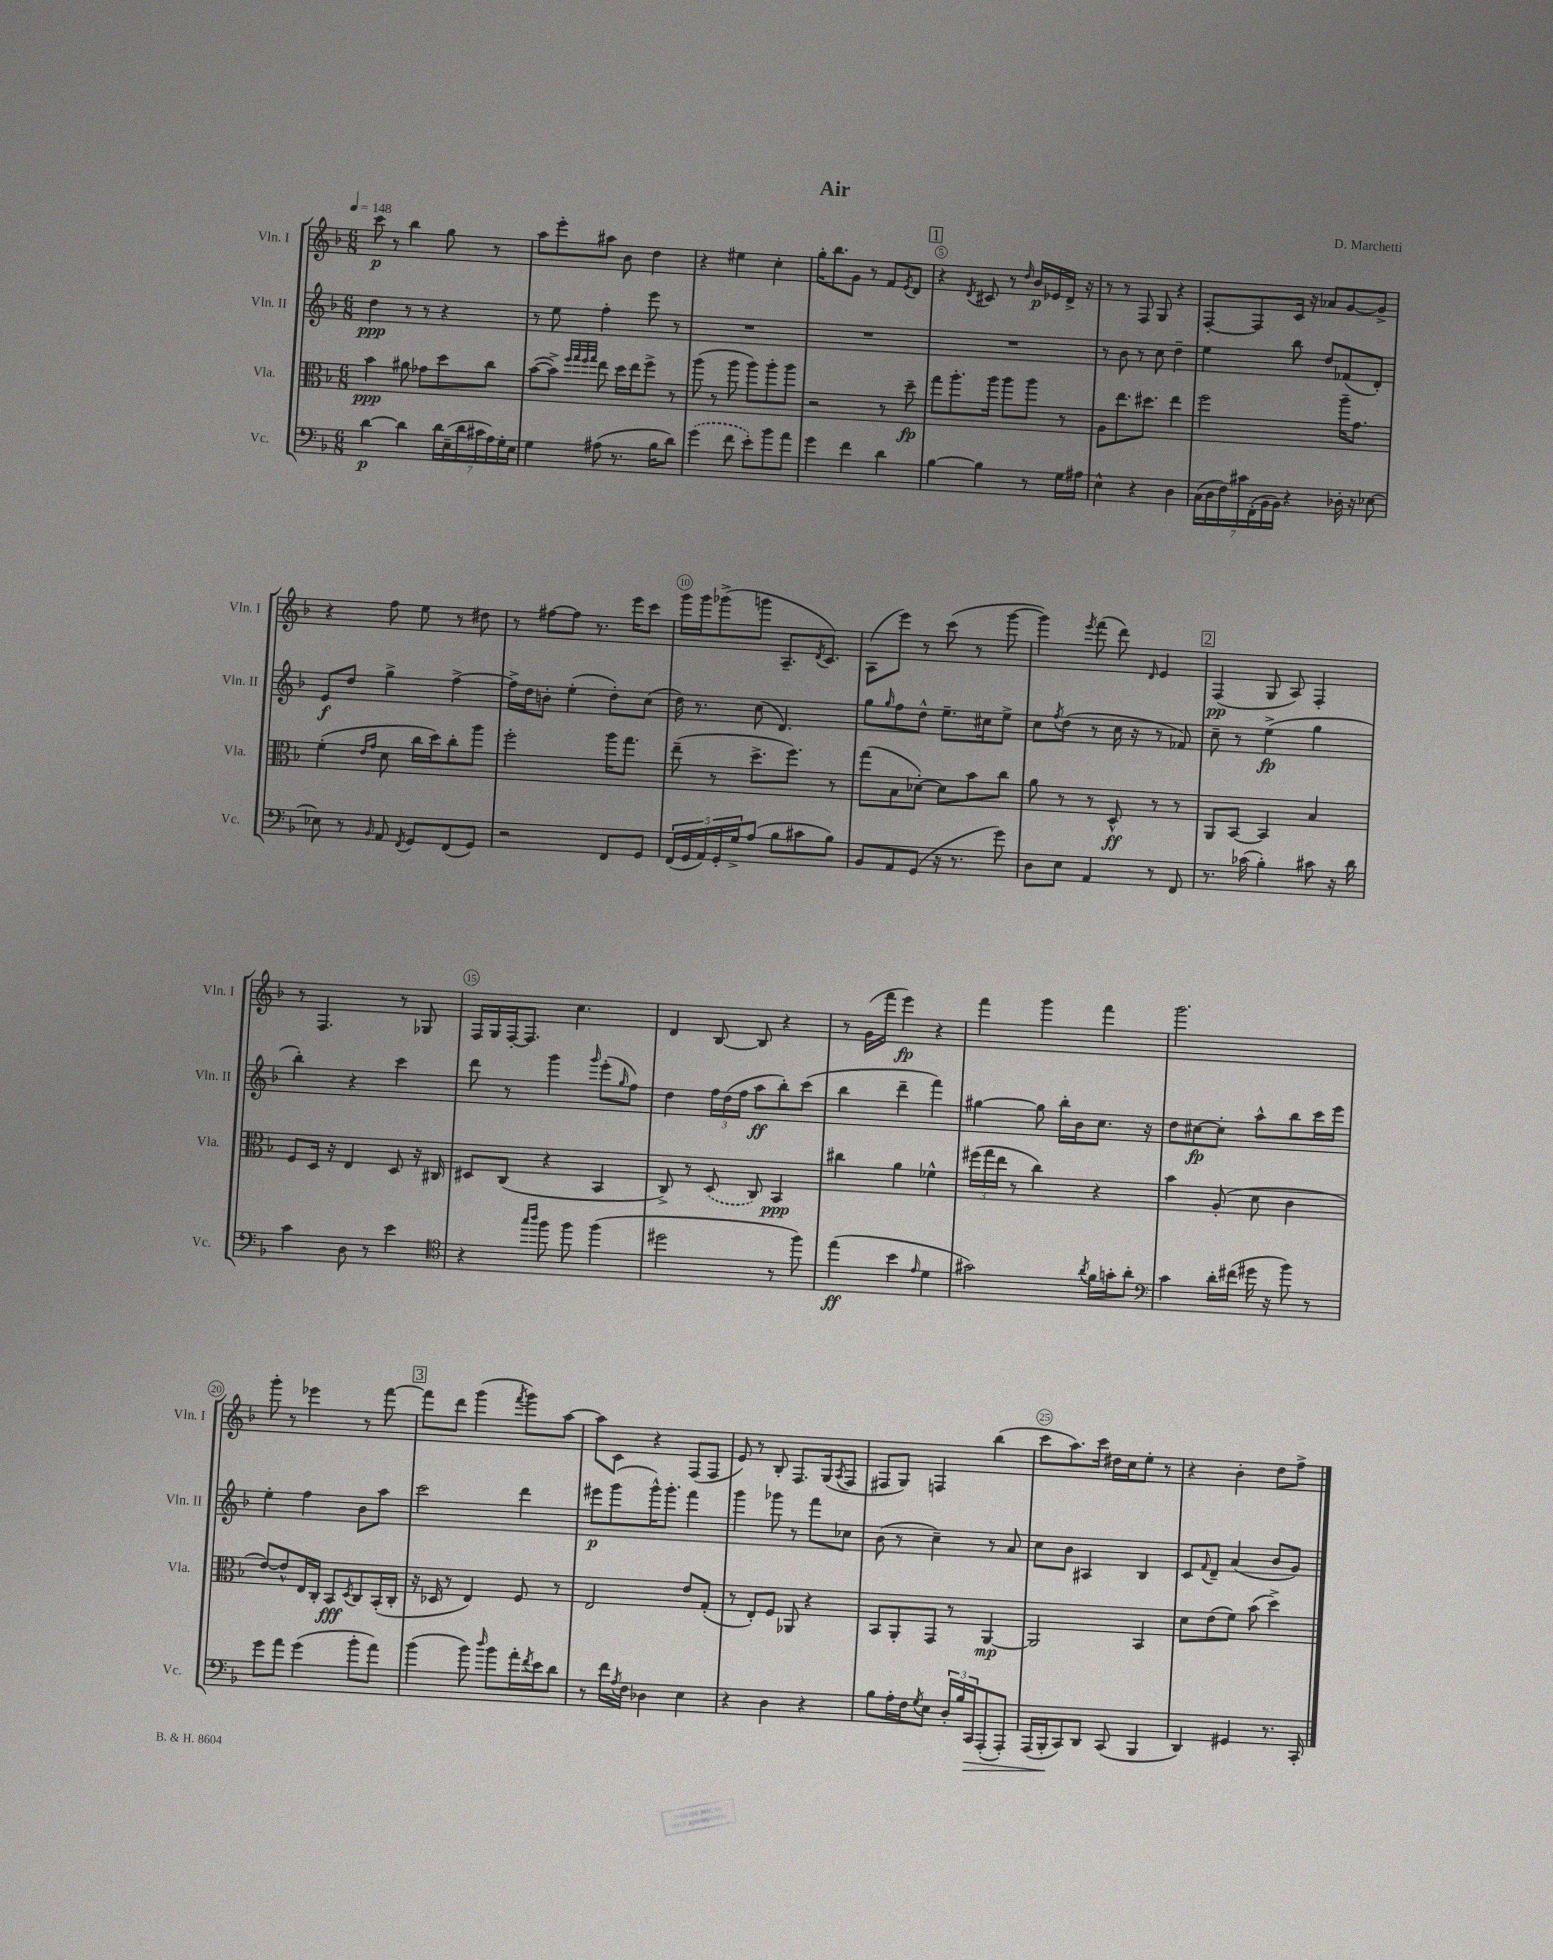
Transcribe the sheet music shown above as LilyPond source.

\header { title = "Air" composer = "D. Marchetti" }
<<
\new StaffGroup <<
\new Staff = "s0" \with { instrumentName = "Vln. I" shortInstrumentName = "Vln. I" } {
    \clef treble \key f \major \numericTimeSignature \time 6/8 \tempo 4 = 148
    c'''8\p r8 bes''4 g''8 r8 |
    a''8 e'''8-. ais''8 bes'8 d''4 |
    r4 eis''4 c''4-. |
    g''16-. bes''8. g'8 r8 f'8 \acciaccatura { e'8 } d'8 |
    \mark \markup { \box "1" } r4 \acciaccatura { d'8 } cis'8 r8 \grace { d''16 } bes'16\p ees'16 d'16-> r16 |
    r8 r8 f8 g8 r4 |
    f8~-. f8 c'16 r16 aes'8 g'8~ g'8-> |
    r4 f''8 e''8 r8 dis''8 |
    r8 fis''8~ fis''8 r8. e'''16 c'''8 |
    g'''16 g'''16 ges'''8->( g'''8 a8.-- \acciaccatura { d'8 } c'8.) |
    a8( e'''8) r8 c'''8( r8 g'''8~ |
    g'''4) \acciaccatura { e'''8 } f'''8( d'''8) \grace { d'16 } e'4 |
    \mark \markup { \box "2" } f4\pp( g8 a8) f4-. |
    r8 f4. r8 ges8 |
    f16 g16 f16~-. f8. c''4. |
    d'4 bes8~ bes8 r4 |
    r8 g'16( f'''16 e'''4\fp) r4 |
    f'''4 g'''4 f'''4 |
    g'''2. |
    g'''8-. r8 ees'''4 r8 f'''8~ |
    \mark \markup { \box "3" } f'''8 d'''8 g'''4( \acciaccatura { f'''8 } g'''8) a''8~ |
    a''8 c'8 r4 f8( f8 |
    e'8) r8 bes8-. f8. g16( \acciaccatura { a8 } f8 |
    fis8 g8) f4 bes''4( |
    c'''8 a''8.) c'''16 dis''16 c''16 e''8-. r8 |
    r4 bes'4-. d''8 f''8-> \bar "|." |
}
\new Staff = "s1" \with { instrumentName = "Vln. II" shortInstrumentName = "Vln. II" } {
    \clef treble \key f \major \numericTimeSignature \time 6/8
    d''4\ppp r8 r8 r4 |
    r8 e''8 f''4-. e'''8 r8 |
    R2. |
    R2. |
    \mark \markup { \box "1" } R2. |
    r8 bes'8 r8 c''8 d''4-- |
    e''4 bes''8 d''8 fes'8( d'8-.) |
    e'8\f d''8 g''4-> f''4~-> |
    f''16-> d''16 b'8-. e''4-.( d''8-.) c''8( |
    d''16) r8. c''8( d'4.) |
    g''8 \grace { g''16 } f''8 d''8-^ e''8.-- cis''16 e''8-> |
    c''8 \acciaccatura { f''8 } d''8( r8 c''16 r16 r8 fes'8) |
    \mark \markup { \box "2" } c''8-- r8 e''4->\fp( g''4 |
    bes''4-.) r4 c'''4 |
    d'''8 r8 g'''4 \grace { g'''16 } e'''8-.( \grace { g''16 } f''8) |
    d''4 \tuplet 3/2 { f''16 d''16( f''16 } a''8\ff bes''8-.) c'''8( |
    bes''4 d'''4-- f'''4) |
    gis''4~ gis''8 bes''16-. bes'16 c''8. r16 |
    d''8 cis''8~\fp cis''8-. a''8-^ bes''8 c'''16 e'''16 |
    e''4-. f''4 bes'8 a''8 |
    \mark \markup { \box "3" } c'''2 d'''4 |
    eis'''8\p g'''8( g'''16-^) g'''8.-. f'''4 |
    g'''4 ges'''8 r8 f'''8 ces''8 |
    bes'8( r8 c''4--) r8 a'8 |
    c''8 bes'8 ais4 bes4 |
    c'8 \appoggiatura { f'8 } d'8-- a'4( bes'8 g'8) \bar "|." |
}
\new Staff = "s2" \with { instrumentName = "Vla." shortInstrumentName = "Vla." } {
    \clef alto \key f \major \numericTimeSignature \time 6/8
    bes'4\ppp ais'8 ges'8 d''8 c''8 |
    bes'8~( bes'8->) \grace { f''32 g''32 f''32 g''32 } e''8 d''16 e''16 f''8-> r8 |
    a''8( r8 a''8 a''8) a''8-. a''8 |
    r2 r8 d''8--\fp |
    \mark \markup { \box "1" } g''8 a''8.-. a''16 a''8 a''8 r8 |
    a8 e''8. dis''8. e''4 |
    f''2 a''16-- g'8. |
    f'4-.( \grace { e'16 g'16 } d'8 c''16 d''16) c''8-. a''8 |
    f''2-. a''16 g''8. |
    e''8--( r8 d''8.-> f''8.) r8 |
    g''8( bes8 des'8~-.) des'8 bes'8 c''8 |
    a'8 r8 r8 d8-^\ff r8 r8 |
    \mark \markup { \box "2" } a,8 bes,8~ bes,4 bes4 |
    f8 d16 r16 e4 d8 r16 cis16 |
    dis8 c8( r4 bes,4 |
    c8->) r8 \once \slurDashed d8( c8) bes,4\ppp |
    cis''4 a'4 fes'4-^ |
    \tuplet 3/2 { fis''16( g''16 e''16 } r8 c''4) r4 |
    bes'4 a8-.( d'8 c'4 |
    e'8~) e'8-^ e16 c16-. bes,8\fff \acciaccatura { d8 } c8 bes,16-.( c16-. |
    \mark \markup { \box "3" } r16 des16 r8 e4) f8 r8 |
    e2 e'8 g8-.( |
    r8 e8-.) f8 aes,8 r4 |
    bes,8 a,8-. g,8 r8 a,4~\mp |
    a,2 bes,4 |
    d'8 e'8( f'8) bes'8( d''4->) \bar "|." |
}
\new Staff = "s3" \with { instrumentName = "Vc." shortInstrumentName = "Vc." } {
    \clef bass \key f \major \numericTimeSignature \time 6/8
    d'4~\p d'4 \tuplet 7/4 { d'16 e16--( d'16 cis'16 a16) g16-. e16 } |
    g4 ais8( r8. bes16 d'8) |
    \once \slurDashed g'4( f'8 e'8-.) bes'8 a'8 |
    g'4 f'4 d'4 |
    \mark \markup { \box "1" } bes4~ bes4 r8 g16 ais16 |
    e4-^ r4 d4 |
    \tuplet 7/4 { c16( d16 f16) cis'16 f,16-.( bes,16 bes,16) } r4 des16-. r16 ees8~ |
    ees8 r8 \grace { bes,16 } a,8 \acciaccatura { f,8 } g,8 f,8( g,8) |
    r2 f,8 g,8 |
    \tuplet 5/4 { f,16( g,16 a,16) g,16-. g16-> } a8( bes8 cis'8 bes8) |
    bes,8 a,8 g,8( r16 r8. g'8) |
    d8 e8 a,4 r8 f,8 |
    \mark \markup { \box "2" } r8. ces'16( bes4-.) cis'8 r16 d'16 |
    c'4 d8 r8 e'4 |
    \clef tenor r4 \grace { g''16 a''16 } f''8 f''8 f''4( |
    dis''2 r8 f''8) |
    e''4\ff( bes'4 \grace { e'16 } d'4 |
    gis'2) \acciaccatura { a'8 } f'16 g'16-. a'8-. |
    \clef bass c'4 d'16-. fis'16( gis'16 r16 bes'8) r8 |
    g'8 a'8 g'4( bes'8-. a'8) |
    \mark \markup { \box "3" } bes'4( bes'8) \grace { d''16 } bes'8 a'16-. \acciaccatura { f'8 } e'16 d'8 |
    r8 f'16 \acciaccatura { a8 } f16 des4 e4 |
    r4 d4 r4 |
    bes8 a16-. f16 \acciaccatura { g8 } e8 \tuplet 3/2 { d16-. bes16 c,16\> } a,,8-.( a,,8-.) |
    a,,16( bes,,16-.\! c,8) d,8 c,8( bes,,4 |
    d,4) gis,4 r8. c,16-. \bar "|." |
}
>>
>>
\layout { \context { \Score \override BarNumber.break-visibility = ##(#f #t #t) barNumberVisibility = #(every-nth-bar-number-visible 5) \override BarNumber.stencil = #(make-stencil-circler 0.1 0.3 ly:text-interface::print) } }
